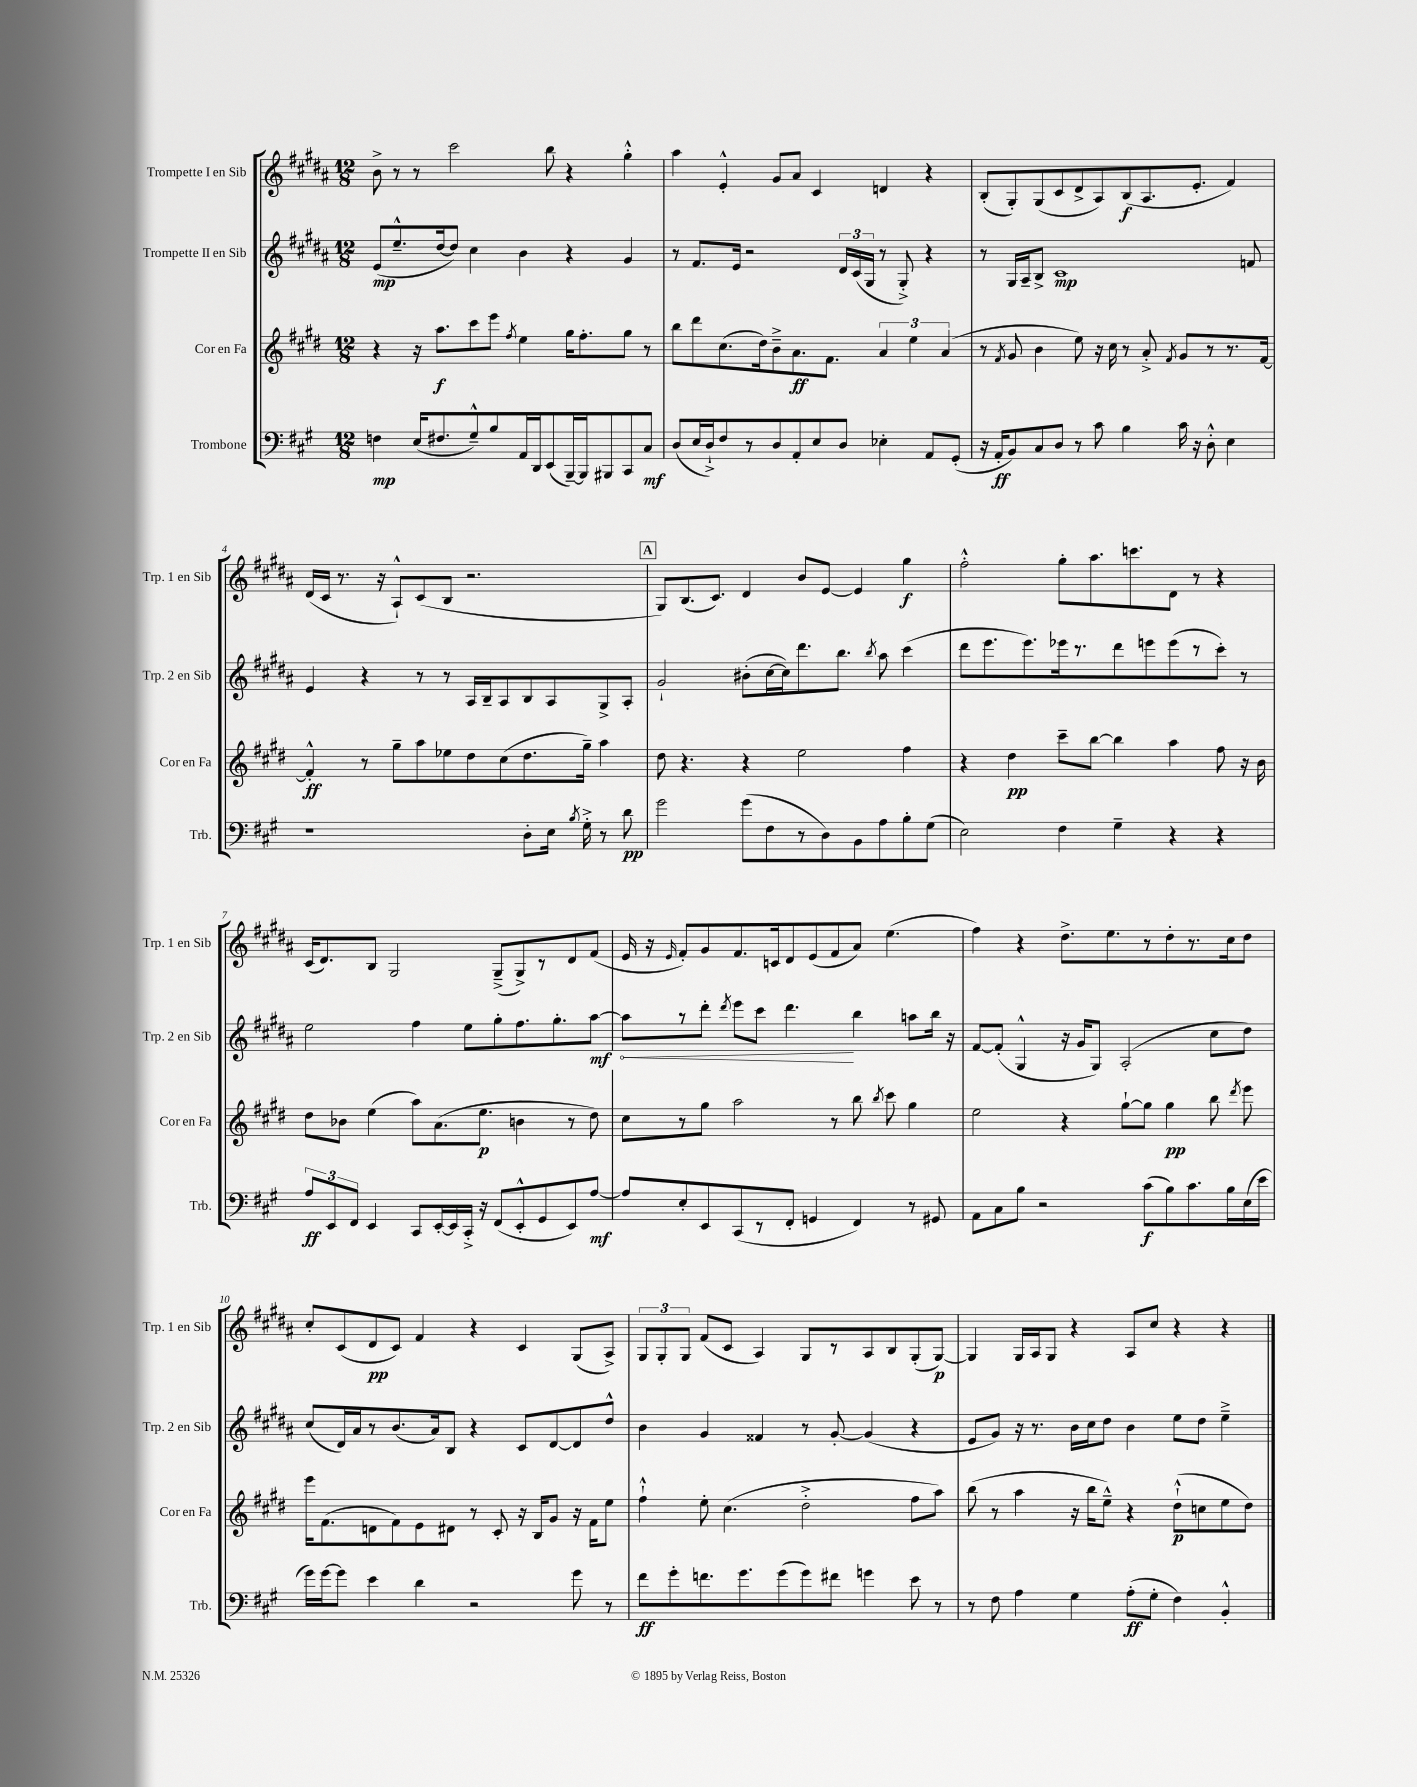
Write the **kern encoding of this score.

**kern	**dynam	**kern	**dynam	**kern	**dynam	**kern	**dynam
*part4	*part4	*part3	*part3	*part2	*part2	*part1	*part1
*staff4	*staff4	*staff3	*staff3	*staff2	*staff2	*staff1	*staff1
*I"Trombone	*	*I"Cor en Fa	*	*I"Trompette II en Sib	*	*I"Trompette I en Sib	*
*I'Trb.	*	*I'Cor en Fa	*	*I'Trp. 2 en Sib	*	*I'Trp. 1 en Sib	*
*clefF4	*	*clefG2	*	*clefG2	*	*clefG2	*
*k[f#c#g#]	*	*k[f#c#g#d#]	*	*k[f#c#g#d#a#]	*	*k[f#c#g#d#a#]	*
*M12/8	*	*M12/8	*	*M12/8	*	*M12/8	*
=1	=1	=1	=1	=1	=1	=1	=1
4Fn\	mp	4r	.	(8e/L	mp	8b^\	.
.	.	.	.	8.ee~^^/	.	8r	.
(16E/KL	.	16r	.	.	.	8r	.
8.F#X/	.	8.aa\L	f	[16dd#/k	.	.	.
.	.	.	.	8dd#/J])	.	2ccc#\	.
8G#~^^/)	.	8ccc#\	.	4cc#\	.	.	.
8B/	.	8eee\J	.	.	.	.	.
.	.	8qff#/	.	.	.	.	.
16AA/L	.	4ee\	.	4b\	.	.	.
16DD/J	.	.	.	.	.	.	.
(8EE/	.	.	.	.	.	8bb\	.
[16BBB~/L)	.	16gg#\KL	.	4r	.	4r	.
16BBB/J]	.	8.ff#'\	.	.	.	.	.
8BBB#X/	.	.	.	.	.	.	.
8CC#/	.	8gg#\J	.	4g#/	.	4gg#'^^\	.
8C#/J	mf	8r	.	.	.	.	.
=2	=2	=2	=2	=2	=2	=2	=2
(8D/L	.	8bb\L	.	8r	.	4aa#\	.
16E/L	.	8ddd#\	.	8.f#/L	.	.	.
16D`^/J)	.	.	.	.	.	.	.
8F#/	.	(8.cc#\	.	.	.	4e'^^/	.
.	.	.	.	16e/Jk	.	.	.
8r	.	.	.	2r	.	.	.
.	.	16dd#\k)	.	.	.	.	.
8D/	.	8b~^\	.	.	.	8g#/L	.
8AA'/	.	8.a\	ff	.	.	8a#/J	.
8E/	.	.	.	.	.	4c#/	.
.	.	8.f#\J	.	.	.	.	.
8D/J	.	.	.	24d#/LL	.	.	.
.	.	.	.	(24c#/	.	.	.
.	.	.	.	24G#/JJ	.	.	.
4E-X'\	.	6a/	.	8r	.	4dn/	.
.	.	.	.	8G#'^/)	.	.	.
.	.	6ee\	.	.	.	.	.
8AA/L	.	.	.	4r	.	4r	.
.	.	(6a/	.	.	.	.	.
(8GG#'/J	.	.	.	.	.	.	.
=3	=3	=3	=3	=3	=3	=3	=3
16r	.	8r	.	8r	.	(8B'/L	.
16AA'/KL	ff	.	.	.	.	.	.
.	.	8qf#/	.	.	.	.	.
8BB/)	.	8g#/	.	16G#/LL	.	8G#'/)	.
.	.	.	.	16A#~/J	.	.	.
8C#/	.	4b\	.	8B^/J	.	(8G#/	.
8D/J	.	.	.	1c#	mp	8c#/	.
8r	.	8ee\)	.	.	.	8d#^/	.
8c#\	.	16r	.	.	.	8A#/)	.
.	.	16cc#\	.	.	.	.	.
4B\	.	8r	.	.	.	(8B/	f
.	.	8a'^/	.	.	.	8.A#/	.
.	.	8qf#/	.	.	.	.	.
16c#\	.	8g#/L	.	.	.	.	.
16r	.	.	.	.	.	8.e'/J	.
8D'^^\	.	8r	.	.	.	.	.
4E\	.	8.r	.	.	.	4f#/)	.
.	.	.	.	8fn/	.	.	.
.	.	[16f#/Jk	.	.	.	.	.
!!LO:LB:g=z
=4	=4	=4	=4	=4	=4	=4	=4
1r	.	4f#'^^/]	ff	4e/	.	(16d#/LL	.
.	.	.	.	.	.	16c#/JJ	.
.	.	.	.	.	.	8.r	.
.	.	8r	.	4r	.	.	.
.	.	.	.	.	.	16r	.
.	.	8gg#~\L	.	.	.	8A#`^^/L)	.
.	.	8aa\	.	8r	.	(8c#/	.
.	.	8ee-X\	.	8r	.	8B/J	.
.	.	8dd#\	.	16A#/LL	.	2.r	.
.	.	.	.	16B~/J	.	.	.
.	.	(8cc#\	.	8A#/	.	.	.
8D'\L	.	8.dd#\	.	8B/	.	.	.
16E\Jk	.	.	.	8A#/	.	.	.
8qB/	.	.	.	.	.	.	.
16G#'^\	.	16gg#~\Jk)	.	.	.	.	.
8r	.	4aa\	.	8G#^/	.	.	.
8d\	pp	.	.	8A#'/J	.	.	.
!!LO:REH:place=s1:t=A
=5	=5	=5	=5	=5	=5	=5	=5
2g#\	.	8dd#\	.	2g#`/	.	8G#/L)	.
.	.	4.r	.	.	.	(8.B/	.
.	.	.	.	.	.	8.c#/J)	.
(8g#\L	.	4r	.	(8b#X'\L	.	4d#/	.
8F#\	.	.	.	[16cc#\L	.	.	.
.	.	.	.	16cc#\J])	.	.	.
8r	.	2ee\	.	8.ddd#\	.	8b/L	.
8D\)	.	.	.	.	.	[8e/J	.
.	.	.	.	8.bb\J	.	.	.
8BB\	.	.	.	.	.	4e/]	.
.	.	.	.	8qbb/	.	.	.
8A\	.	.	.	8aa#\	.	.	.
8B'\	.	4ff#\	.	(4ccc#\	.	4gg#\	f
(8G#\J	.	.	.	.	.	.	.
=6	=6	=6	=6	=6	=6	=6	=6
2E\)	.	4r	.	8ddd#\L	.	2ff#'^^\	.
.	.	.	.	8.eee\	.	.	.
.	.	4dd#\	pp	.	.	.	.
.	.	.	.	8.eee\)	.	.	.
4F#\	.	8ccc#~\L	.	16eee-X\k	.	8gg#'\L	.
.	.	.	.	8.r	.	.	.
.	.	[8bb\J	.	.	.	8.aa#\	.
4G#~\	.	4bb\]	.	8ddd#\	.	.	.
.	.	.	.	.	.	8.cccn\	.
.	.	.	.	8eeen\	.	.	.
4r	.	4aa\	.	(8eee\	.	8d#\J	.
.	.	.	.	8r	.	8r	.
4r	.	8ff#\	.	8ccc#'\J)	.	4r	.
.	.	16r	.	8r	.	.	.
.	.	16b\	.	.	.	.	.
!!LO:LB:g=z
=7	=7	=7	=7	=7	=7	=7	=7
12A/L	ff	8dd#\L	.	2ee\	.	(16c#/KL	.
.	.	.	.	.	.	8.d#/)	.
12EE/	.	.	.	.	.	.	.
.	.	8b-X\J	.	.	.	.	.
12FF#/J	.	.	.	.	.	.	.
4EE/	.	(4ee\	.	.	.	8B/J	.
.	.	.	.	.	.	2G#/	.
8CC#/L	.	8aa\L)	.	4ff#\	.	.	.
[16EE'/L	.	(8.a\	.	.	.	.	.
16EE/]	.	.	.	.	.	.	.
16CC#'^/JJ	.	.	.	8ee\L	.	.	.
16r	.	8.ee\J	p	.	.	.	.
(8FF#/L	.	.	.	8gg#'\	.	(8G#~^/L	.
8EE'^^/	.	4bn\	.	8.ff#\	.	8G#^/)	.
8GG#/	.	.	.	.	.	8r	.
.	.	.	.	8.gg#'\	.	.	.
8EE/)	.	8r	.	.	.	8d#/	.
[8A/J	mf	8dd#\)	.	[8aa#\J	mf	(8f#/J	.
=8	=8	=8	=8	=8	=8	=8	=8
!	!	!	!	!	!LO:HP:b	!	!
8A/L]	.	8cc#\L	.	8aa#\L]	<	16e/	.
.	.	.	.	.	.	16r	.
.	.	.	.	.	.	16qqe/	.
8E'/	.	8r	.	8r	.	8f#'/L)	.
8EE/	.	8gg#\J	.	8ddd#'\J	.	8g#/	.
.	.	.	.	8qddd#/	.	.	.
(8CC#/	.	2aa\	.	8eee\L	.	8.f#/	.
8r	.	.	.	8ccc#\J	.	.	.
.	.	.	.	.	.	16cn/k	.
8FF#'/J	.	.	.	4.ddd#\	.	8d#/	.
4GGn/	.	.	.	.	.	(8e/	.
.	.	8r	.	.	.	8f#/	.
4FF#/)	.	8bb\	.	4bb\	[	8a#/J)	.
.	.	8qbb/	.	.	.	.	.
.	.	8ccc#\	.	.	.	(4.ee\	.
8r	.	4gg#\	.	8aan\L	.	.	.
8GG#X/	.	.	.	16bb\Jk	.	.	.
.	.	.	.	16r	.	.	.
=9	=9	=9	=9	=9	=9	=9	=9
8AA\L	.	2ee\	.	[8f#/L	.	4ff#\)	.
8C#\	.	.	.	(8f#'/J]	.	.	.
8B\J	.	.	.	4G#^^/	.	4r	.
2r	.	.	.	.	.	.	.
.	.	4r	.	16r	.	8.dd#^\L	.
.	.	.	.	16g#/KL	.	.	.
.	.	.	.	8G#/J)	.	.	.
.	.	.	.	.	.	8.ee\	.
.	.	[8gg#`\L	.	(2A#'/	.	.	.
(8c#\L	f	8gg#\J]	.	.	.	8r	.
8B\)	.	4gg#\	pp	.	.	8dd#'\	.
8.c#\	.	.	.	.	.	8.r	.
.	.	8bb\	.	8cc#\L	.	.	.
16B\L	.	.	.	.	.	16cc#\k	.
.	.	8qddd#/	.	.	.	.	.
(16E\	.	8eee\	.	8dd#\J)	.	8dd#\J	.
16e\JJ	.	.	.	.	.	.	.
!!LO:LB:g=z
=10	=10	=10	=10	=10	=10	=10	=10
16g#\LL)	.	16eee\KL	.	(8cc#/L	.	8cc#'/L	.
[16g#\J	.	(8.f#\	.	.	.	.	.
8g#\J]	.	.	.	16d#/L)	.	(8c#/	.
.	.	.	.	16a#/J	.	.	.
4e\	.	8dn\	.	8r	.	8d#/	pp
.	.	8f#\)	.	(8.b/	.	8c#/J)	.
4d\	.	8e\	.	.	.	4f#/	.
.	.	.	.	16a#/k)	.	.	.
.	.	8d#X\J	.	8B/J	.	.	.
2r	.	8r	.	4r	.	4r	.
.	.	8c#'/	.	.	.	.	.
.	.	16r	.	8c#/L	.	4c#/	.
.	.	16B/KL	.	.	.	.	.
.	.	8g#/J	.	[8d#/	.	.	.
8g#\	.	16r	.	8d#/]	.	(8G#/L	.
.	.	16f#\KL	.	.	.	.	.
8r	.	8ee\J	.	8dd#^^/J	.	8A#^/J)	.
=11	=11	=11	=11	=11	=11	=11	=11
8f#\L	ff	4ff#`^^\	.	4b\	.	12G#/L	.
.	.	.	.	.	.	12G#'/	.
8g#'\	.	.	.	.	.	.	.
.	.	.	.	.	.	12G#/J	.
8.fn\	.	8ee'\	.	4g#/	.	(8f#/L	.
.	.	(4.cc#\	.	.	.	8c#/J	.
8.g#\	.	.	.	.	.	.	.
.	.	.	.	4f##X/	.	4A#/)	.
(8g#\	.	.	.	.	.	.	.
8g#\)	.	2dd#'^\	.	8r	.	8G#/L	.
8f#X\J	.	.	.	[8g#'/	.	8r	.
4gn\	.	.	.	(4g#/]	.	8A#/	.
.	.	.	.	.	.	8B/	.
8e\	.	8ff#\L	.	4r	.	(8G#'/	.
8r	.	8aa\J)	.	.	.	[8G#/J)	p
=12	=12	=12	=12	=12	=12	=12	=12
8r	.	(8bb\	.	8e/L	.	4G#/]	.
8F#\	.	8r	.	8g#/J)	.	.	.
4A\	.	4aa\	.	16r	.	16G#/LL	.
.	.	.	.	8.r	.	16A#/J	.
.	.	.	.	.	.	8G#/J	.
4G#\	.	16r	.	16b\LL	.	4r	.
.	.	16bb\KL	.	16cc#\J	.	.	.
.	.	8ee~^^\J)	.	8dd#\J	.	.	.
(8A'\L	ff	4r	.	4b\	.	8A#/L	.
8G#'\J	.	.	.	.	.	8cc#/J	.
4F#\)	.	(8dd#`^^\L	p	8ee\L	.	4r	.
.	.	8ccn\	.	8dd#\J	.	.	.
4BB'^^/	.	8ee\	.	4ee~^\	.	4r	.
.	.	8dd#\J)	.	.	.	.	.
==	==	==	==	==	==	==	==
*-	*-	*-	*-	*-	*-	*-	*-
